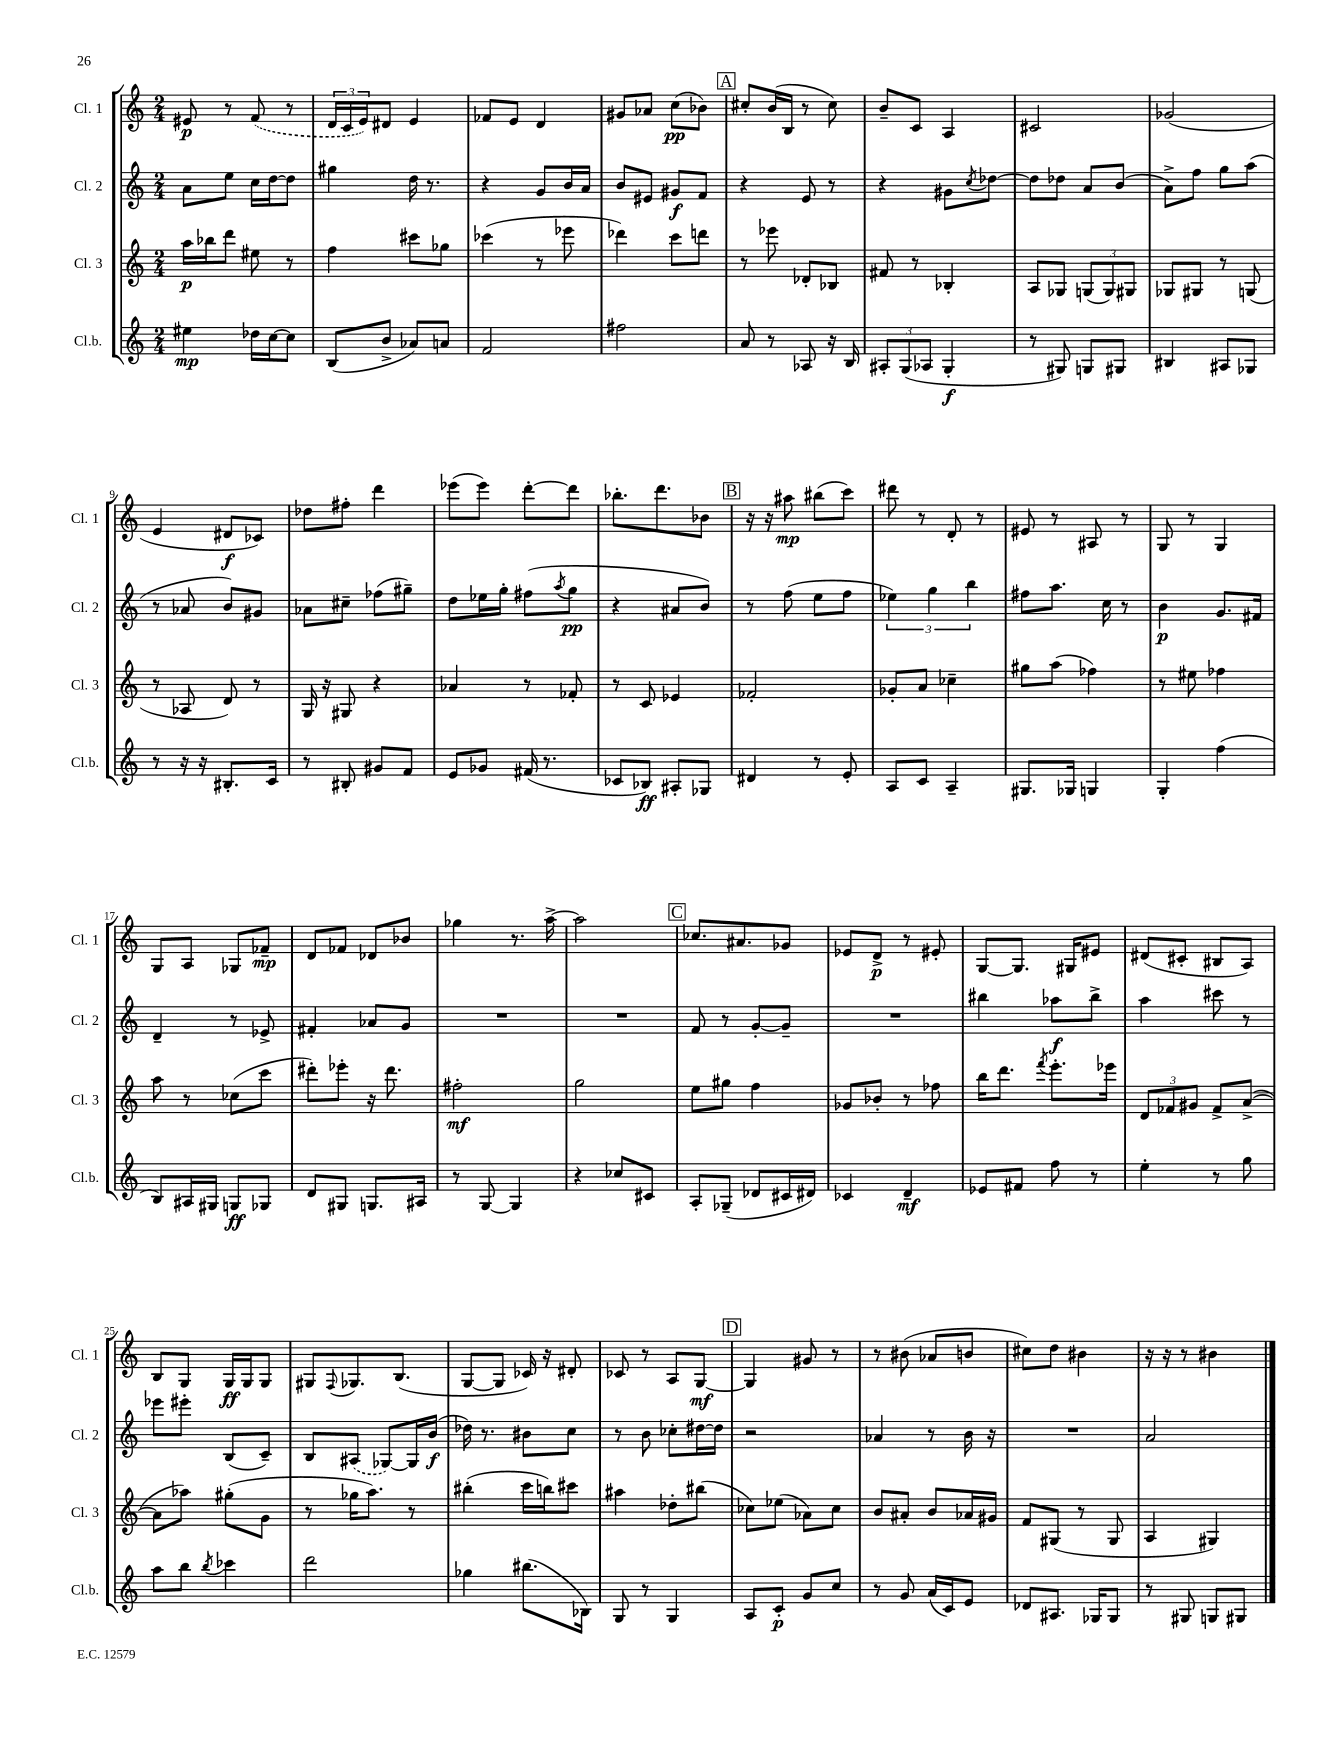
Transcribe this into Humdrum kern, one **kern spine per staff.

**kern	**kern	**kern	**kern
*staff4	*staff3	*staff2	*staff1
*clefG2	*clefG2	*clefG2	*clefG2
*k[]	*k[]	*k[]	*k[]
*M2/4	*M2/4	*M2/4	*M2/4
4ee#\	16aa\LL	8a\L	8e#/
.	16bb-\J	.	.
.	8ddd\J	8ee\J	8r
16dd-\LL	8ee#\	16cc\LL	(8f/
[16cc\J	.	[16dd\J	.
8cc\]J	8r	8dd\]J	8r
=	=	=	=
(8B/L	4ff\	4gg#\	24d/LL
.	.	.	24c/
.	.	.	24e/J)
8b^/J	.	.	8d#/J
8a-/L)	8ccc#\L	16dd\	4e/
.	.	8.r	.
8a/J	8gg-\J	.	.
=	=	=	=
2f/	(4ccc-\	4r	8f-/L
.	.	.	8e/J
.	8r	8g/L	4d/
.	8eee-\	16b/L	.
.	.	16a/JJ	.
=	=	=	=
2ff#\	4ddd-\)	8b/L	8g#/L
.	.	8e#/J	8a-/J
.	8ccc\L	8g#/L	(8cc\L
.	8ddd\J	8f/J	8b-\J)
=	=	=	=
8a/	8r	4r	8cc#'/L
8r	8eee-\	.	(16b/L
.	.	.	16B/JJ
8A-/	8d-'/L	8e/	8r
16r	8B-/J	8r	8cc#\)
16B/	.	.	.
=	=	=	=
12A#'/L	8f#/	4r	8b~/L
(12G/	.	.	.
.	8r	.	8c/J
12A-/J	.	.	.
4G'/	4B-'/	8g#\L	4A/
.	.	8qcc/	.
.	.	[8dd-\J	.
=	=	=	=
8r	8A/L	8dd-\]L	2c#/
8G#/)	8G-/J	8dd-\J	.
8G/L	(12G/L	8a/L	.
.	12G/)	.	.
8G#/J	.	(8b/J	.
.	12G#/J	.	.
=	=	=	=
4B#/	8G-/L	8a^\L)	(2g-/
.	8G#/J	8ff\J	.
8A#/L	8r	8gg\L	.
8G-/J	(8G/	(8aa\J	.
=	=	=	=
8r	8r	8r	4e/
16r	8A-/	8a-/	.
16r	.	.	.
8.B#'/L	8d/)	8b/L)	8d#/L
.	8r	8g#/J	8c-/J)
16c/Jk	.	.	.
=	=	=	=
8r	16G/	8a-\L	8dd-\L
.	16r	.	.
8B#'/	8G#/	8cc#~\J	8ff#'\J
8g#/L	4r	(8ff-\L	4ddd\
8f/J	.	8gg#~\J)	.
=	=	=	=
8e/L	4a-/	8dd\L	(8eee-\L
8g-/J	.	16ee-\L	8eee-\J)
.	.	16gg'\JJ	.
(16f#/	8r	(8ff#\L	[8ddd'\L
8.r	.	.	.
.	.	8qaa/	.
.	8f-'/	8gg\J	8ddd\]J
=	=	=	=
8c-/L	8r	4r	8.bb-'\L
8B-/J)	8c/	.	.
.	.	.	8.ddd\
8A#'/L	4e-/	8a#/L	.
8G-/J	.	8b/J)	8b-\J
=	=	=	=
4d#/	2f-'/	8r	16r
.	.	.	16r
.	.	(8ff\	8aa#\
8r	.	8ee\L	(8bb#\L
8e'/	.	8ff\J	8ccc\J)
=	=	=	=
8A/L	8g-'/L	6ee-\)	8ddd#\
8c/J	8a/J	.	8r
.	.	6gg\	.
4A~/	4cc-~\	.	8d'/
.	.	6bb\	.
.	.	.	8r
=	=	=	=
8.G#/L	8gg#\L	8ff#\L	8e#/
.	(8aa\J	8.aa\J	8r
16G-/Jk	.	.	.
4G/	4ff-\)	.	8A#/
.	.	16cc\	.
.	.	8r	8r
=	=	=	=
4G'/	8r	4b\	8G/
.	8ee#\	.	8r
(4ff\	4ff-\	8.g/L	4G/
.	.	16f#/Jk	.
=	=	=	=
8B/L)	8aa\	4d~/	8G/L
16A#/L	8r	.	8A/J
16G#/JJ	.	.	.
8G/L	(8cc-\L	8r	8G-/L
8G-/J	8ccc\J	8e-^/	8f-~/J
=	=	=	=
8d/L	8ddd#'\L)	4f#'/	8d/L
8G#/J	8eee-'\J	.	8f-/J
8.G/L	16r	8a-/L	8d-/L
.	8.ddd#\	.	.
.	.	8g/J	8b-/J
16A#/Jk	.	.	.
=	=	=	=
8r	2ff#'\	2r	4gg-\
[8G/	.	.	.
4G/]	.	.	8.r
.	.	.	[16aa^\
=	=	=	=
4r	2gg\	2r	2aa\]
8cc-/L	.	.	.
8c#/J	.	.	.
=	=	=	=
8A'/L	8ee\L	8f/	8.cc-/L
(8G-~/J	8gg#\J	8r	.
.	.	.	8.a#/
8d-/L	4ff\	[8g'/L	.
16c#/L	.	8g~/]J	8g-/J
16d#/JJ)	.	.	.
=	=	=	=
4c-/	8g-/L	2r	8e-/L
.	8b-'/J	.	8d^/J
4d~/	8r	.	8r
.	8ff-\	.	8e#'/
=	=	=	=
8e-/L	16bb\LK	4bb#\	[8G/L
.	8.ddd\J	.	.
8f#/J	.	.	8.G/]J
.	8qfff/	.	.
8ff\	8.eee'\L	8aa-\L	.
.	.	.	16G#/LK
8r	.	8bb#^\J	8e#/J
.	16eee-\Jk	.	.
=	=	=	=
4ee'\	12d/L	4aa\	(8d#/L
.	12f-/	.	.
.	.	.	8c#'/J
.	12g#/J	.	.
8r	8f-^/L	8ccc#\	8B#/L
8gg\	([8a^/J	8r	8A/J)
=	=	=	=
8aa\L	8a\]L	8eee-\L	8B/L
8bb\J	8aa-\J)	8eee#'\J	8G/J
8qbb/	.	.	.
4ccc-\	(8gg#'\L	(8B/L	16G/LL
.	.	.	16G/J
.	8g\J	8c~/J)	8G/J
=	=	=	=
2ddd\	8r	8B/L	8G#/L
.	.	.	8qqF/
.	16gg-\LK	(8A#/J	8.G-/
.	8.aa\J)	.	.
.	.	[8G-/L)	.
.	.	.	(8.B/J
.	8r	16G-/]L	.
.	.	(16b/JJ	.
=	=	=	=
4gg-\	(4bb#'\	16dd-\)	[8G/L
.	.	8.r	.
.	.	.	8G/]J
(8.bb#\L	16ccc\LL	8b#\L	16c-/)
.	16bb\J)	.	16r
.	8ccc#\J	8cc\J	8d#'/
16B-\Jk)	.	.	.
=	=	=	=
8G/	4aa#\	8r	8c-/
8r	.	8b\	8r
4G/	8dd-'\L	8cc-'\L	8A/L
.	(8bb#\J	[16dd#\L	[8G/J
.	.	16dd#\]JJ	.
=	=	=	=
8A/L	8cc-\L)	2r	4G/]
8c'/J	(8ee-\J	.	.
8g/L	8a-\L)	.	8g#/
8cc/J	8cc-\J	.	8r
=	=	=	=
8r	8b/L	4a-/	8r
8g/	8a#'/J	.	(8b#\
(16a/LL	8b/L	8r	8a-/L
16c/J)	.	.	.
8e/J	16a-/L	16b\	8b/J
.	16g#/JJ	16r	.
=	=	=	=
8d-/L	8f/L	2r	8cc#\L)
8.A#/J	(8G#/J	.	8dd\J
.	8r	.	4b#\
16G-/LK	.	.	.
8G-/J	8G#/	.	.
=	=	=	=
8r	4A/	2a/	16r
.	.	.	16r
8G#/	.	.	8r
8G/L	4G#/)	.	4b#\
8G#/J	.	.	.
==	==	==	==
*-	*-	*-	*-
